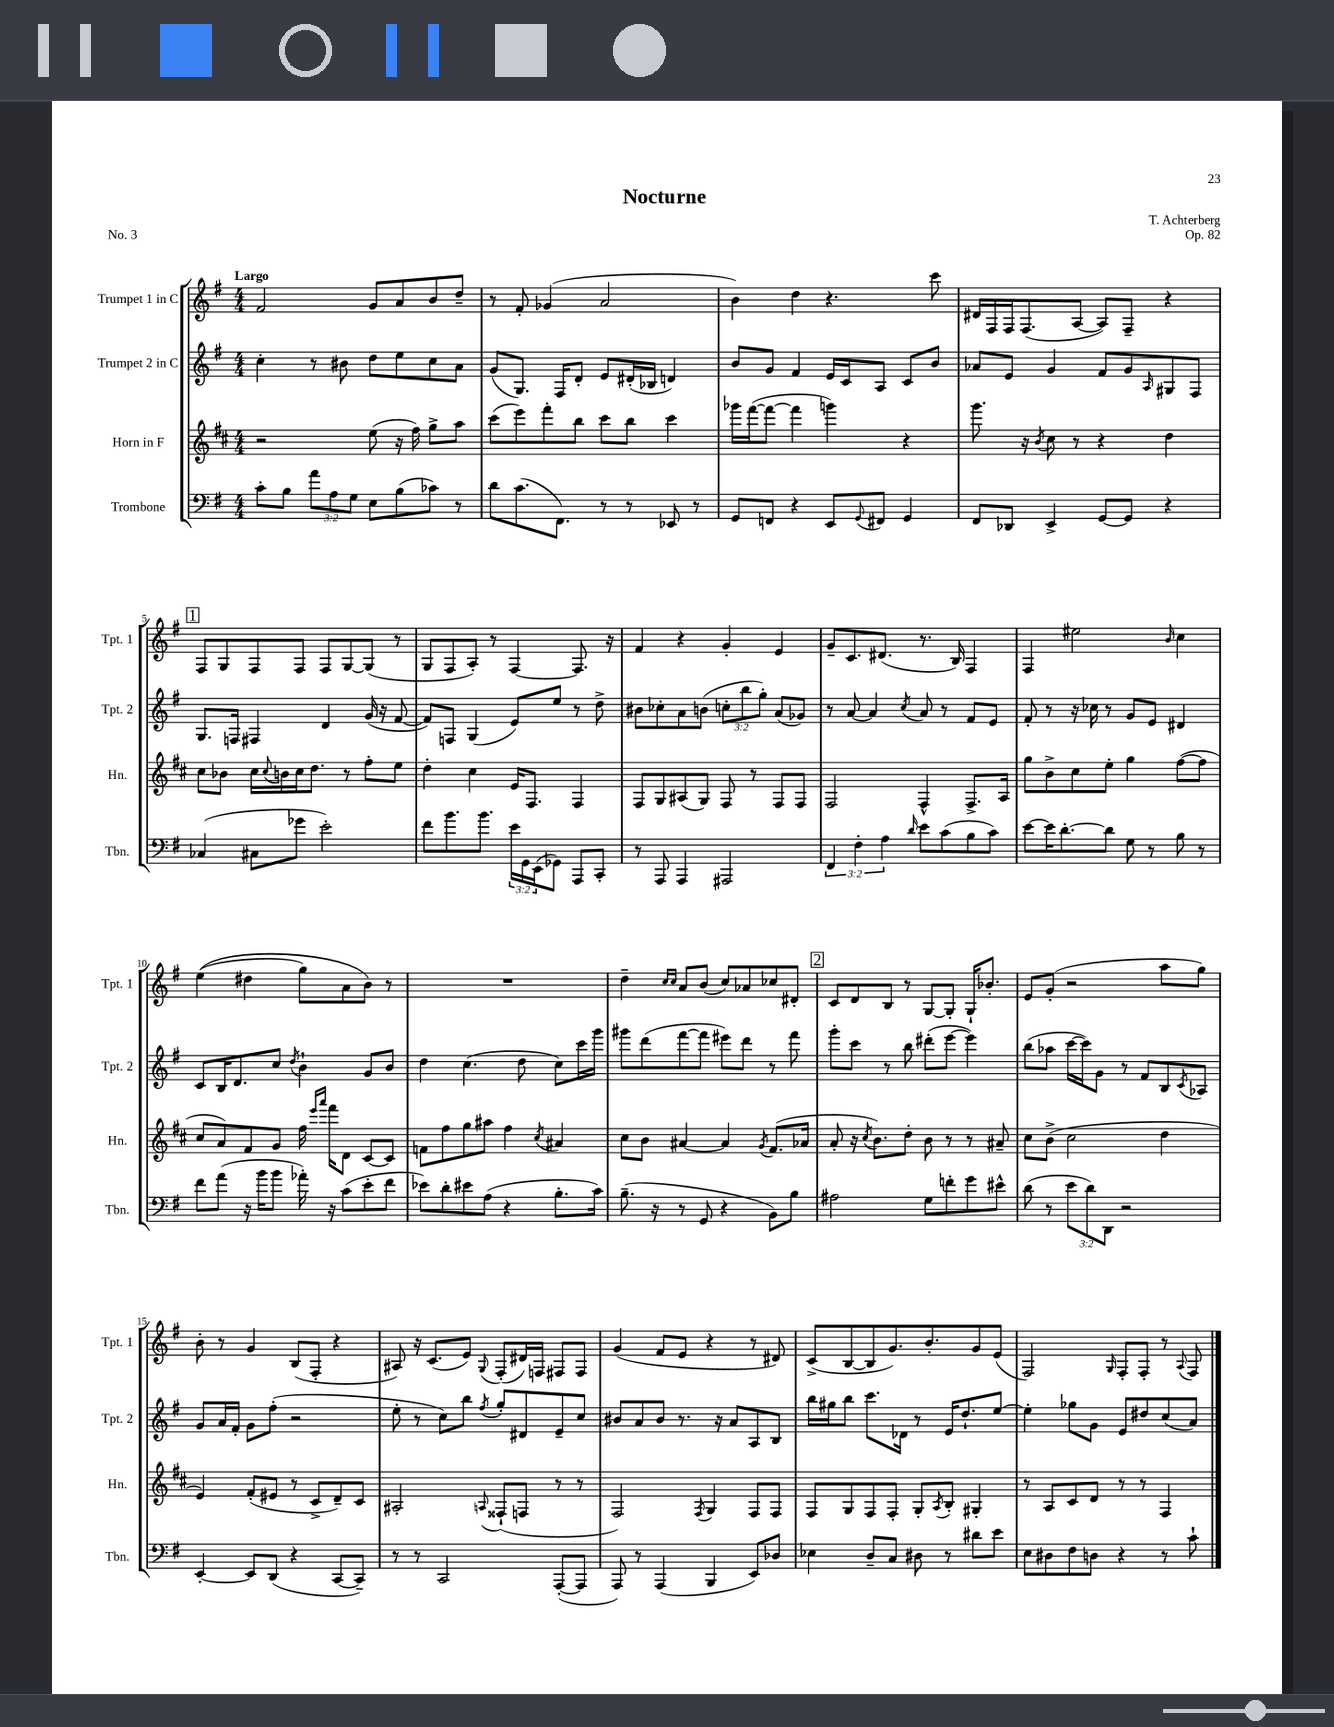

**kern	**kern	**kern	**kern
*part4	*part3	*part2	*part1
*staff4	*staff3	*staff2	*staff1
*I"Trombone	*I"Horn in F	*I"Trumpet 2 in C	*I"Trumpet 1 in C
*I'Tbn.	*I'Hn.	*I'Tpt. 2	*I'Tpt. 1
*clefF4	*clefG2	*clefG2	*clefG2
*k[f#]	*k[f#c#]	*k[f#]	*k[f#]
*M4/4	*M4/4	*M4/4	*M4/4
=1	=1	=1	=1
!	!	!	!LO:TX:a:B:t=Largo
8c'\L	2r	4cc'\	2f#/
8B\J	.	.	.
12a\L	.	8r	.
12A\	.	.	.
.	.	8b#X\	.
12G\J	.	.	.
8E\L	(8ee\	8dd\L	8g/L
(8B\	16r	8ee\	8a/
.	16ff#\)	.	.
8c-X\J)	8gg^\L	8cc\	8b/
8r	8aa\J	8a\J	8dd~/J
=2	=2	=2	=2
8d\L	(8ccc#\L	(8g/L	8r
(8.c\	8eee\)	8.G/J)	8f#'/
.	8fff#'\	.	(4g-X/
8.FF#\J)	.	16F#/KL	.
.	8bb\J	8d'/J	.
8r	8ccc#\L	8e/L	2a/
8r	8bb\J	(16d#X'/L	.
.	.	16B-X/JJ	.
8EE-X/	4ccc#\	4dn/)	.
8r	.	.	.
=3	=3	=3	=3
8GG/L	16ggg-X\LL	8b/L	4b\)
.	([16fff#\J	.	.
8FFn/J	8fff#\J_	8g/J	.
4r	4fff#\]	4f#/	4dd\
8EE/L	4gggn\)	16e/LL	4.r
.	.	16c/J	.
8qqGG/	.	.	.
8FF#X/J	.	8A/J	.
4GG/	4r	8c/L	.
.	.	8b/J	8ccc\
=4	=4	=4	=4
8FF#/L	8.ggg\	8a-X/L	16d#X/LL
.	.	.	16F#/
8DD-X/J	.	8e/J	16F#/J
.	16r	.	(8.F#/
.	8qb/	.	.
4EE^/	8cc#\	4g/	.
.	8r	.	[8A/J
[8GG/L	4r	8f#/L	8A/L])
8GG/J]	.	8g/	8F#~/J
.	.	16qqA/	.
4r	4dd\	8G#X/	4r
.	.	8F#/J	.
!!LO:LB:g=z
!!LO:REH:place=s1:t=1
=5	=5	=5	=5
(4C-X/	8cc#\L	8.G/L	8F#/L
.	8b-X\J	.	8G/
.	.	16Fn/Jk	.
8C#X\L	16cc#\LL	4F#X/	8F#/
.	8qqcc#/	.	.
.	16bn\	.	.
8g-X\J	16cc#\J	.	8F#/J
.	8.dd\J	.	.
2e'\)	.	4d/	8F#/L
.	8r	.	[8G/
.	8ff#'\L	(16g/	(8G/J]
.	.	16r	.
.	8ee\J	[8f#/	8r
=6	=6	=6	=6
8f#\L	4dd'\	8f#/L])	8G/L
8.b\	.	8Fn/J	8F#/
.	4cc#\	(4G/	8A'/J)
8.b\J	.	.	.
.	.	.	8r
24e\LL	16e/KL	8e/L)	[4F#/
24GG\	.	.	.
.	8.F#/J	.	.
(24EE\J	.	.	.
8GG-X\J)	.	8ee/J	.
8AAA/L	4F#/	8r	8.F#/]
8CC'/J	.	8dd^\	.
.	.	.	16r
=7	=7	=7	=7
8r	8F#/L	8b#X\L	4f#/
8AAA/	8G/	8cc-X'\	.
4AAA/	(8A#X/	8a\	4r
.	8G/J)	(8bn\J	.
2AAA#X/	8F#/	12ccn'\L	4g'/
.	.	12bb\	.
.	8r	.	.
.	.	12gg'\J)	.
.	8F#/L	(8a/L	4e/
.	8F#/J	8g-X/J)	.
=8	=8	=8	=8
6FF#/	2F#/	8r	8g~/L
.	.	[8a/	8.c/
6F#'\	.	.	.
.	.	4a/]	.
.	.	.	(8.d#X/J
6A\	.	.	.
16qqd/	.	8qcc/	.
8e\L	4F#^^/	8a/	8.r
(8c\	.	8r	.
.	.	.	16B/)
8B\	8.F#^/L	8f#/L	4F#/
8c\J)	.	8e/J	.
.	16A/Jk	.	.
=9	=9	=9	=9
[8e\L	8gg\L	8f#'/	4F#/
16e\K]	8b^\	8r	.
[8.d'\	.	.	.
.	8cc#\	16r	2ee#X\
.	.	16cc-X\	.
8d\J]	8ee'\J	8r	.
8G\	4gg\	8g/L	.
8r	.	8e/J	.
.	.	.	16qqb/
8B\	([8ff#\L	4d#X/	4cc\
8r	8ff#\J]	.	.
!!LO:LB:g=z
=10	=10	=10	=10
8f#\L	8cc#/L	8c/L	((4ee\
(8a\J	8a/)	16B/K	.
.	.	8.d/	.
16r	8f#/	.	4dd#X\
16b\KL	.	.	.
8b\J	8g/J	8cc/J	.
.	.	8qdd/	.
16a-X'\)	16ff#\	4b`\	8gg\L)
.	16qqeee/LL	.	.
.	16qqaaa/JJ	.	.
16r	16fff#\KL	.	.
(8c\L	8d\J	.	8a\
8e'\	[8c#/L	8g/L	8b\J)
8f#\J	8c#/J]	8b/J	8r
=11	=11	=11	=11
8e-X\L)	8fn\L	4dd\	1r
8d'\	8ff#\	.	.
8e#X\	8gg\	(4.cc\	.
(8A\J	8aa#X\J	.	.
4r	4ff#\	.	.
.	.	8dd\	.
.	8qcc#/	.	.
8.B'\L	4a#X/	8cc\L)	.
.	.	16ccc\L	.
16c\Jk)	.	16ggg\JJ	.
=12	=12	=12	=12
(8.B~\	8cc#\L	8ggg#X\L	4dd~\
.	8b\J	(8ddd\	.
16r	.	.	.
.	.	.	16qqcc/LL
.	.	.	16qqcc/JJ
8r	[4a#X/	[8fff#\	8a/L
8GG/	.	8fff#\J]	(8b/J
4r	4a#/]	8eee#X\L)	8cc/L)
.	.	8ddd\J	8a-X/
.	8qg/	.	.
8BB\L)	(8.f#/L	8r	8cc-X/
8B\J	.	8fff#\	8d#X'/J
.	16a-X/Jk	.	.
!!LO:REH:place=s1:t=2
=13	=13	=13	=13
2A#X\	8a'/	8ggg'\L	8c/L
.	16r	8ccc\J	8d/
.	8qcc#/	.	.
.	8.b\L)	.	.
.	.	8r	8B/J
.	8dd'\J	8bb\	8r
8G\L	8b\	(8ddd#X'\L	[8G/L
8fn'\	8r	[8eee\J	8G'/J]
8g\	8r	4eee\])	16G`/KL
.	.	.	8.b-X'/J
8e#X^^\J	8a#X~/	.	.
=14	=14	=14	=14
(8d\	8cc#\L	(8bb\L	8e/L
8r	(8b^\J	8aa-X\J	(8g'/J
12e\L	2cc#\	[16ccc\LL	2r
.	.	16ccc\J])	.
12d\)	.	.	.
.	.	8g\J	.
12DD\J	.	.	.
2r	.	8r	.
.	.	8f#/L	.
.	4dd\	8B/	8aa\L
.	.	8qc/	.
.	.	8A-X/J	8gg\J)
!!LO:LB:g=z
=15	=15	=15	=15
[4EE'/	4e/)	8g/L	8b'\
.	.	16a/L	8r
.	.	16f#'/JJ	.
8EE/L]	(8f#'/L	8g\L	4g/
(8DD/J	8e#X/J	(8ff#'\J	.
4r	8r	2r	(8B/L
.	8c#^/L	.	8F#'/J
[8CC/L	8d~/)	.	4r
8CC~/J])	8c#/J	.	.
=16	=16	=16	=16
8r	2A#X'/	8ee'\	8A#X/)
8r	.	8r	16r
.	.	.	(8.c/L
2CC/	.	8cc\L)	.
.	.	8bb\J	8e/J)
.	8qqAn/	8qff#/	8qqG/
.	(8F##X`/L	8gg'/L	(8F#'/L
.	8Fn/J	8d#X/	16d#X/L)
.	.	.	16Fn/JJ
([8AAA'/L	8r	8e~/	8F#X/L
8AAA/J]	8r	8cc/J	8F#/J
=17	=17	=17	=17
8AAA/)	2F#/)	8b#X/L	(4g/
8r	.	8a/	.
(4AAA/	.	8b#/J	8f#/L
.	.	8.r	8e/J
.	8qF#/	.	.
4BBB/	4G/	.	4r
.	.	16r	.
.	.	8a/L	.
8EE/L)	8F#/L	8A/	8r
8D-X/J	8F#/J	8B/J	8d#X/)
=18	=18	=18	=18
4E-X\	8F#/L	16bb\LL	(8c^/L
.	.	16gg#X\J	.
.	8G/	8bb\J	[8B/
8D~/L	8F#/	8.ccc\L	8B/]
8C/J	8F#'/J	.	8.g/)
.	.	16d-X\Jk	.
8D#X\	8G'/L	8r	.
.	.	.	8.b'/
.	8qA/	.	.
8r	8B'/J	16e/KL	.
.	.	8.dd`/	.
8d#X\L	4G#X'/	.	8g/
8e\J	.	[8ee/J	(8e/J
=19	=19	=19	=19
8E\L	8r	4ee'\]	2F#/)
8D#X\	8A/L	.	.
8F#\	8c#/	8gg-X\L	.
8Dn\J	8d/J	8g\J	.
.	.	.	16qqG/
4r	8r	8e/L	8F#'/L
.	8r	8dd#X/	8F#'/J
8r	4F#/	(8cc/	8r
.	.	.	8qqA/
8c`\	.	8a/J)	8F#/
==	==	==	==
*-	*-	*-	*-
